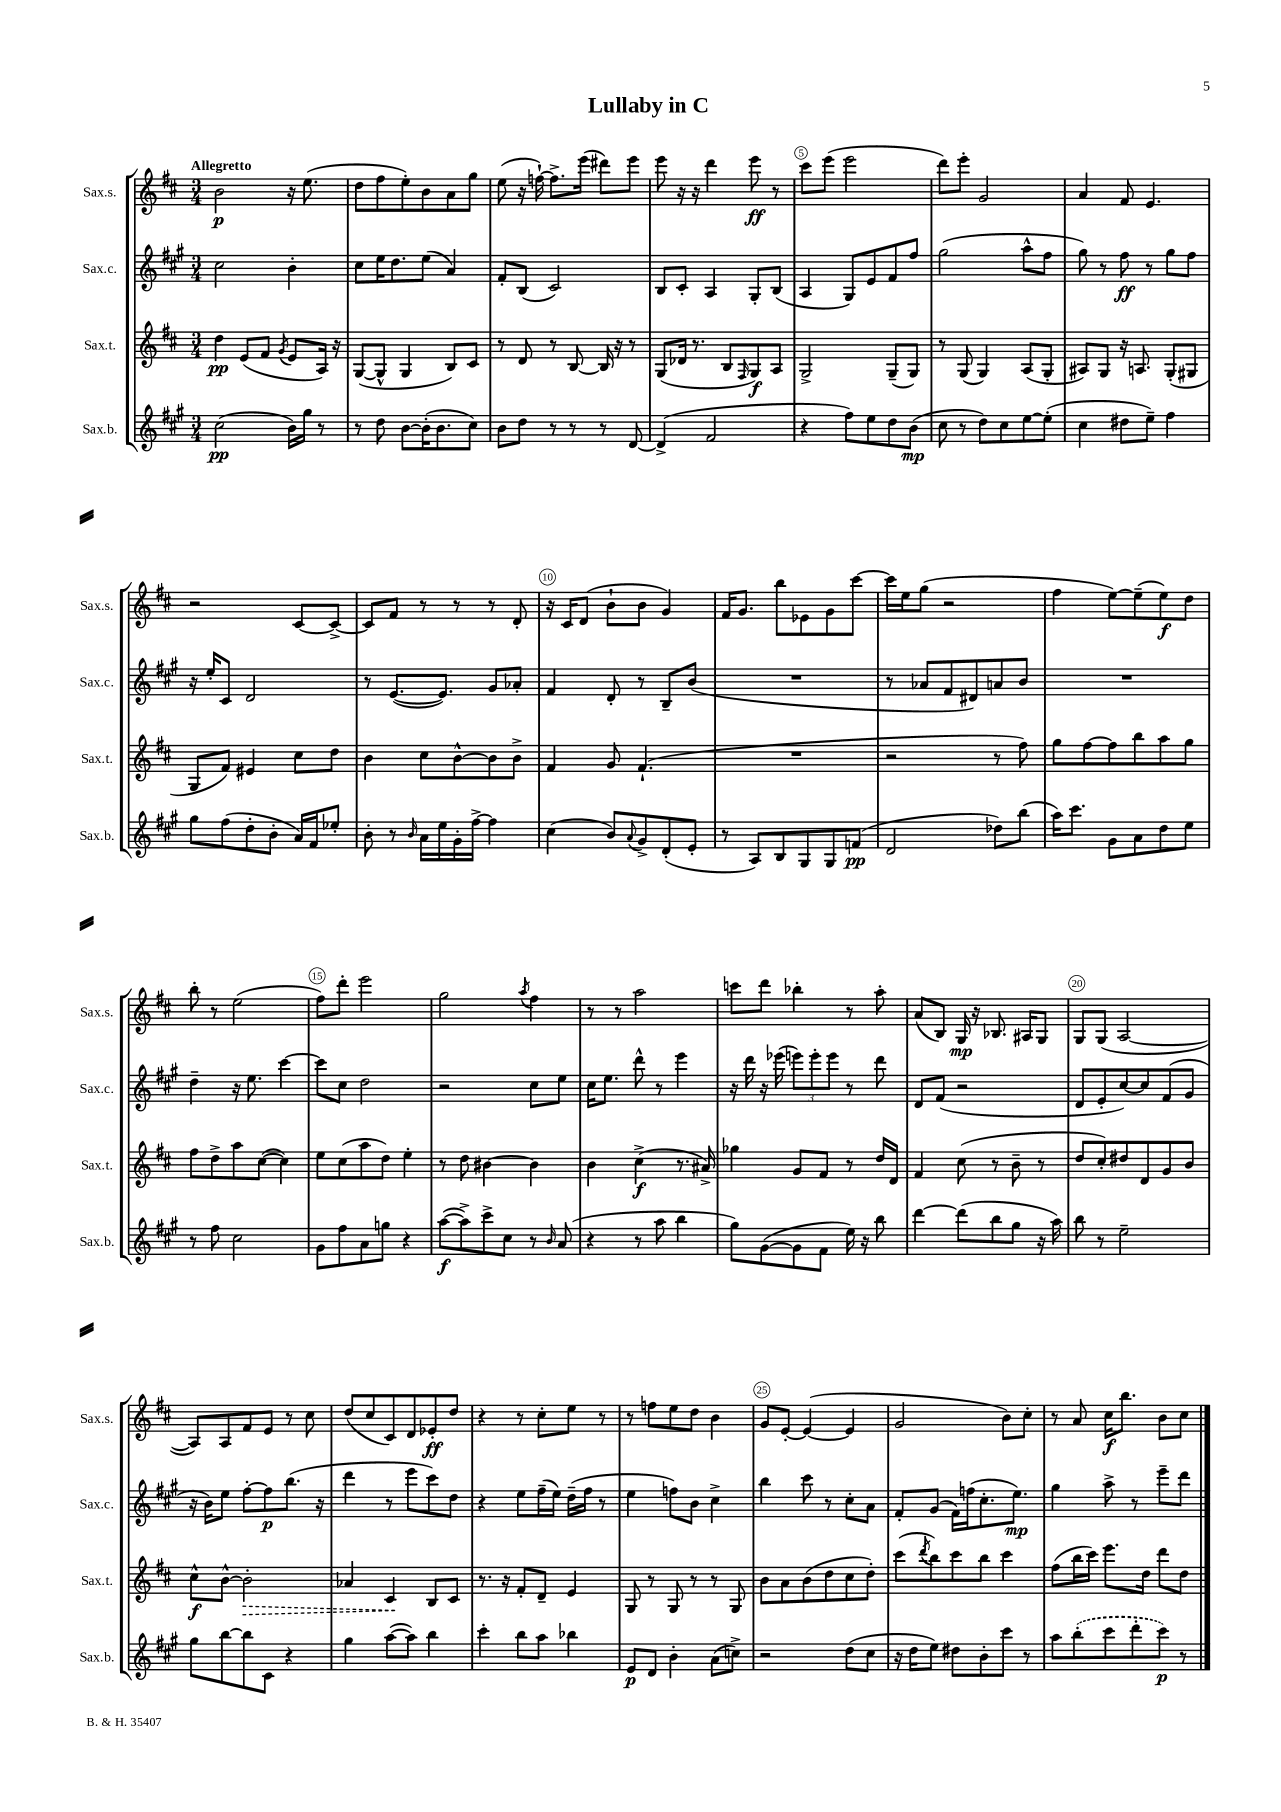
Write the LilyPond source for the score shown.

\header { title = "Lullaby in C" }
<<
\new StaffGroup <<
\new Staff = "s0" \with { instrumentName = "Sax.s." shortInstrumentName = "Sax.s." } {
    \clef treble \key d \major \numericTimeSignature \time 3/4 \tempo "Allegretto"
    b'2\p r16 e''8.( |
    d''8 fis''8 e''8-.) b'8 a'8 g''8 |
    e''8( r16 f''16~-!) f''8.-> e'''16( dis'''8) e'''8 |
    e'''8 r16 r16 d'''4 e'''8\ff r8 |
    cis'''8 e'''8( e'''2 |
    d'''8) e'''8-. g'2 |
    a'4 fis'8 e'4. |
    r2 cis'8~ cis'8~-> |
    cis'8 fis'8 r8 r8 r8 d'8-. |
    r16 cis'16 d'8( b'8-! b'8 g'4) |
    fis'16 g'8. b''8 ees'8 g'8 cis'''8~ |
    cis'''16 e''16 g''8( r2 |
    fis''4 e''8~) e''8--( e''8\f) d''8 |
    b''8-. r8 e''2( |
    fis''8) d'''8-. e'''2 |
    g''2 \acciaccatura { a''8 } fis''4 |
    r8 r8 a''2 |
    c'''8 d'''8 bes''4-. r8 a''8-. |
    a'8( b8) g16\mp r16 bes8. ais16 g8 |
    g8 g8( a2~ |
    a8) a8 fis'8 e'8 r8 cis''8 |
    d''8( cis''8 cis'8) d'8 ees'8-.\ff d''8 |
    r4 r8 cis''8-. e''8 r8 |
    r8 f''8 e''8 d''8 b'4 |
    g'8 e'8~-. e'4~( e'4 |
    g'2 b'8) cis''8-. |
    r8 a'8 cis''16\f b''8. b'8 cis''8 \bar "|." |
}
\new Staff = "s1" \with { instrumentName = "Sax.c." shortInstrumentName = "Sax.c." } {
    \clef treble \key a \major \numericTimeSignature \time 3/4
    cis''2 b'4-. |
    cis''8 e''16 d''8. e''8( a'4) |
    fis'8-. b8( cis'2) |
    b8 cis'8-. a4 gis8-. b8( |
    a4 gis8) e'8 fis'8 fis''8 |
    gis''2( a''8-^ fis''8 |
    gis''8) r8 fis''8\ff r8 gis''8 fis''8 |
    r16 e''16-. cis'8 d'2 |
    r8 e'8.~( e'8.) gis'8 aes'8-. |
    fis'4 d'8-. r8 b8-- b'8( |
    R2. |
    r8 aes'8 fis'8 dis'8) a'8 b'8 |
    R2. |
    d''4-- r16 e''8. cis'''4~ |
    cis'''8 cis''8 d''2 |
    r2 cis''8 e''8 |
    cis''16 e''8. d'''8-^ r8 e'''4 |
    r16 d'''16 r16 ees'''16( \tuplet 3/2 { e'''8) e'''8-. e'''8 } r8 d'''8 |
    d'8 fis'8( r2 |
    d'8 e'8-. cis''8~) cis''8 fis'8( gis'8 |
    r16 b'16) e''8 fis''8~-. fis''8\p b''8.( r16 |
    d'''4 r8 e'''8 cis'''8) d''8 |
    r4 e''8 fis''16--( e''16) d''16--( fis''16 r8 |
    e''4 f''8) b'8 cis''4-> |
    b''4 cis'''8 r8 cis''8-. a'8 |
    fis'8-. gis'8( fis'16) f''16( cis''8.-. e''8.\mp) |
    gis''4 a''8-> r8 e'''8-- d'''8 \bar "|." |
}
\new Staff = "s2" \with { instrumentName = "Sax.t." shortInstrumentName = "Sax.t." } {
    \clef treble \key d \major \numericTimeSignature \time 3/4
    d''4\pp e'8( fis'8 \acciaccatura { g'8 } e'8 a16) r16 |
    g8~( g8-^ g4 b8) cis'8 |
    r8 d'8 r8 b8~ b16 r16 r8 |
    g8( des'16 r8. b8 \grace { fis16 } g8\f) a8 |
    g2-> g8--( g8) |
    r8 g8( g4) a8( g8-. |
    ais8) g8 r16 a8. g8-.( gis8 |
    g8 fis'8) eis'4 cis''8 d''8 |
    b'4 cis''8 b'8~-^ b'8 b'8-> |
    fis'4 g'8 fis'4.-!( |
    R2. |
    r2 r8 fis''8) |
    g''8 fis''8~ fis''8 b''8 a''8 g''8 |
    fis''8 d''8-> a''8 cis''8~( cis''4) |
    e''8 cis''8( a''8 d''8) e''4-. |
    r8 d''8 bis'4~ bis'4 |
    b'4 cis''4->\f( r8. ais'16->) |
    ges''4 g'8 fis'8 r8 d''16 d'16 |
    fis'4 cis''8( r8 b'8-- r8 |
    d''8 cis''8-.) dis''8 d'8 g'8 b'8 |
    cis''8-^\f b'8~-^ \once \override Hairpin.style = #'dashed-line b'2-.\> |
    aes'4 cis'4\! b8 cis'8 |
    r8. r16 fis'8-. d'8-- e'4 |
    g8 r8 g8 r8 r8 g8 |
    b'8 a'8 b'8( d''8 cis''8 d''8-.) |
    cis'''8( \acciaccatura { d'''8 } b''8) cis'''8 b''8 cis'''4 |
    fis''8( b''16 cis'''16) e'''8. d''16 d'''8 d''8 \bar "|." |
}
\new Staff = "s3" \with { instrumentName = "Sax.b." shortInstrumentName = "Sax.b." } {
    \clef treble \key a \major \numericTimeSignature \time 3/4
    cis''2\pp( b'16) gis''16 r8 |
    r8 d''8 b'8~ b'16-.( b'8. cis''8) |
    b'8 d''8 r8 r8 r8 d'8~ |
    d'4->( fis'2 |
    r4 fis''8) e''8 d''8 b'8\mp( |
    cis''8 r8 d''8) cis''8 e''8~ e''8-.( |
    cis''4 dis''8 e''8--) fis''4 |
    gis''8 fis''8( d''8-. b'8-. a'16) fis'16 ees''8-. |
    b'8-. r8 \grace { b'16 } a'16 e''16 gis'16-. fis''16~-> fis''4 |
    cis''4( b'8) \appoggiatura { a'8 } gis'8-> d'8-.( e'8-. |
    r8 a8) b8 gis8 gis8 f'8\pp( |
    d'2 des''8) b''8( |
    a''16) cis'''8. gis'8 a'8 d''8 e''8 |
    r8 fis''8 cis''2 |
    gis'8 fis''8 a'8 g''8 r4 |
    a''8~\f( a''8->) cis'''8-> cis''8 r8 \grace { b'16 } a'8( |
    r4 r8 a''8 b''4 |
    gis''8) gis'8~( gis'8 fis'8 e''16) r16 b''8 |
    d'''4~ d'''8( b''8 gis''8 r16 a''16) |
    b''8 r8 e''2-- |
    gis''8 b''8~ b''8 cis'8 r4 |
    gis''4 a''8~( a''8) b''4 |
    cis'''4-. b''8 a''8 bes''4 |
    e'8\p d'8 b'4-. a'8( c''8->) |
    r2 d''8( cis''8 |
    r16 d''16 e''8) dis''8 b'8-. cis'''8 r8 |
    a''8 \once \slurDashed b''8-.( cis'''8 d'''8-. cis'''8\p) r8 \bar "|." |
}
>>
>>
\layout { \context { \Score \override BarNumber.break-visibility = ##(#f #t #t) barNumberVisibility = #(every-nth-bar-number-visible 5) \override BarNumber.stencil = #(make-stencil-circler 0.1 0.3 ly:text-interface::print) } }
